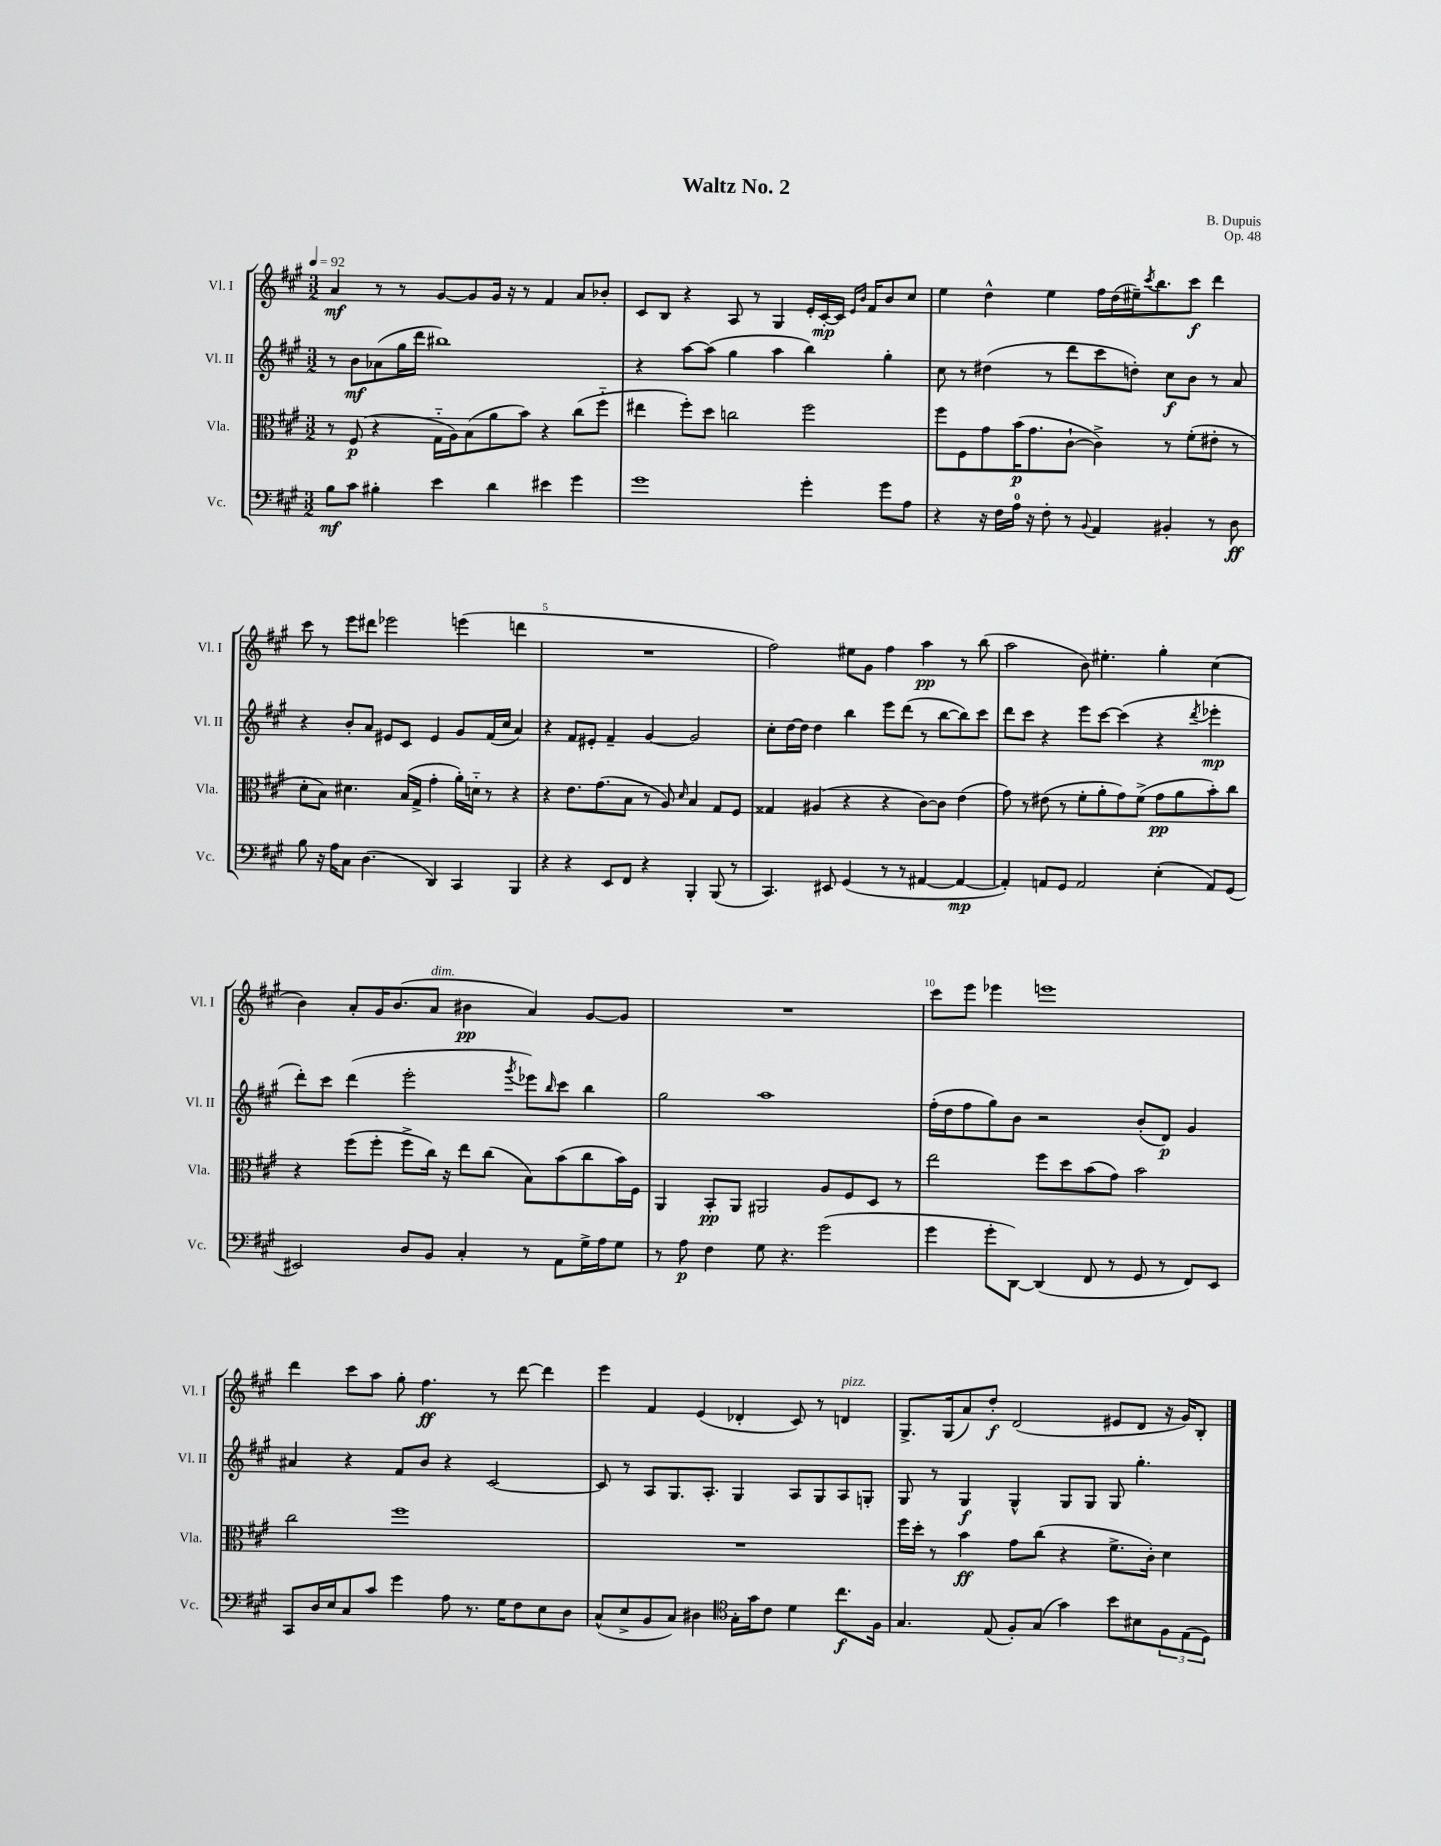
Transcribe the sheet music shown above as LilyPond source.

\header { title = "Waltz No. 2" composer = "B. Dupuis" opus = "Op. 48" }
<<
\new StaffGroup <<
\new Staff = "s0" \with { instrumentName = "Vl. I" shortInstrumentName = "Vl. I" } {
    \clef treble \key a \major \numericTimeSignature \time 3/2 \tempo 4 = 92
    a'4\mf r8 r8 gis'8~ gis'8 gis'16 r16 r8 fis'4 a'8 bes'8-. |
    cis'8 b8 r4 a8 r8 gis4 e'16-. cis'16~-.\mp cis'16 \grace { e'16 b'16 } fis'16 b'8 cis''8 |
    e''4 d''4-^ e''4 fis''16 d''16( eis''16--) \acciaccatura { cis'''8 } b''8. cis'''8\f d'''4 |
    cis'''8 r8 e'''8 dis'''8 ees'''2 e'''4( d'''4 |
    R1. |
    fis''2) eis''8 gis'8 fis''4 a''4\pp r8 b''8( |
    a''2 b'8) eis''4.-. gis''4-. cis''4( |
    b'4) a'8-. gis'16 b'8.( a'8^\markup { \italic "dim." } bis'4\pp a'4) gis'8~ gis'8 |
    R1. |
    cis'''8 e'''8 ees'''4 e'''1 |
    d'''4 cis'''8 a''8 gis''8-. fis''4.\ff r8 d'''8~ d'''4 |
    e'''4 fis'4 e'4( des'4-. cis'8) r8 d'4^\markup { \italic "pizz." } |
    gis8.-> gis16( a'8) d''8-.\f d'2( eis'8 d'8 r16 gis'16) b8-. \bar "|." |
}
\new Staff = "s1" \with { instrumentName = "Vl. II" shortInstrumentName = "Vl. II" } {
    \clef treble \key a \major \numericTimeSignature \time 3/2
    r8 b'8\mf aes'8( gis''16 d'''16 bis''1) |
    r4 a''8~ a''8( gis''4 a''4 b''4) gis''4-. |
    cis''8 r8 dis''4( r8 d'''8 cis'''8 d''8-.) cis''8\f b'8 r8 a'8 |
    r4 b'8-. a'8 eis'8 cis'8 eis'4 gis'8 fis'16( cis''16 a'4) |
    r4 fis'8 eis'8-. fis'4-- gis'4~ gis'2 |
    cis''8-. d''16~ d''16 d''4 b''4 e'''8 d'''8( r8 b''8~ b''8) cis'''8 |
    d'''8 cis'''8 r4 e'''8 cis'''8~ cis'''4( r4 \acciaccatura { d'''8 } ees'''4-.\mp |
    d'''8-.) cis'''8 d'''4( e'''2-. \acciaccatura { gis'''8 } ees'''8) \grace { b''16 } cis'''8 b''4 |
    gis''2 a''1 |
    fis''16-.( d''16 fis''8 gis''8) b'8 r2 b'8-.( d'8\p) gis'4 |
    ais'4 r4 fis'8 b'8 r4 cis'2~ |
    cis'8 r8 a8 gis8. a8.-. gis4 a8 gis8 a8 g8-. |
    gis8 r8 gis4\f gis4-^ gis8 gis8 gis8 gis''4.-. \bar "|." |
}
\new Staff = "s2" \with { instrumentName = "Vla." shortInstrumentName = "Vla." } {
    \clef alto \key a \major \numericTimeSignature \time 3/2
    r8 fis8\p( r4 gis16-_ a16) b8( a'8 b'8) r4 cis''8( fis''8-_ |
    eis''4 fis''8-.) d''8 c''2 fis''2 |
    fis''8 fis8 gis'8 b'16\p( gis'8. cis'8~-! cis'4->) r8 fis'8-.( eis'8-. r8 |
    d'8-. b8) dis'4. b16( gis16-> gis'4-. a'16-.) d'16-_ r8 r4 |
    r4 e'8. gis'8.( b8 r8 a8) \grace { d'16 } b4 gis8 fis8 |
    gisis4 ais4( r4 r4 cis'8~) cis'8 e'4( |
    gis'8) r8 eis'8( r8 fis'8-. a'8-. gis'8) fis'8->( gis'8\pp a'8 b'8-.) cis''8 |
    r4 fis''8( fis''8-. fis''8-> cis''16) r16 e''8 cis''8( b8) b'8( cis''8 b'16) fis16 |
    a,4 b,8-.\pp a,8 ais,2 a8 fis8 d8 r8 |
    e''2 fis''8 d''8 b'8( gis'8) b'2 |
    cis''2 fis''1 |
    R1. |
    fis''16 d''16-. r8 b'4\ff gis'8 cis''8( r4 fis'8.-> cis'16-.) d'4 \bar "|." |
}
\new Staff = "s3" \with { instrumentName = "Vc." shortInstrumentName = "Vc." } {
    \clef bass \key a \major \numericTimeSignature \time 3/2
    b8\mf cis'8 bis4-. e'4 d'4 eis'4 gis'4 |
    gis'1 gis'4-. gis'8 a8 |
    r4 r16 fis16 a16-0 r16 fis8-. r8 \appoggiatura { b,8 } a,4 bis,4-. r8 d8\ff |
    b8 r16 a16 cis8 d4.( d,4) cis,4 b,,4 |
    r4 r4 e,8 fis,8 r4 b,,4-. b,,8( r8 |
    cis,4.) eis,8 gis,4( r8 r8 ais,4~ ais,4~\mp |
    ais,4-.) a,8 gis,8 a,2 e4-.( a,8) gis,8( |
    eis,2) d8 b,8 cis4-. r8 a,8 gis16-> a16 gis8 |
    r8 a8\p fis4 gis8 r4. gis'2( |
    gis'4 gis'8-. d,8~) d,4( fis,8 r8 gis,8 r8 fis,8) e,8 |
    cis,8 d16 e16 cis8 cis'8 gis'4 a8 r8. gis16 fis8 e8 d8 |
    cis8-^( e8-> b,8 cis8) dis4 \clef tenor gis16-. gis'16 cis'8 d'4 cis''8.\f fis16 |
    gis4. e8( fis8-.) gis8( gis'4) b'8 bis8 \tuplet 3/2 { fis8 e8( d8) } \bar "|." |
}
>>
>>
\layout { \context { \Score \override BarNumber.break-visibility = ##(#f #t #t) barNumberVisibility = #(every-nth-bar-number-visible 5) } }
